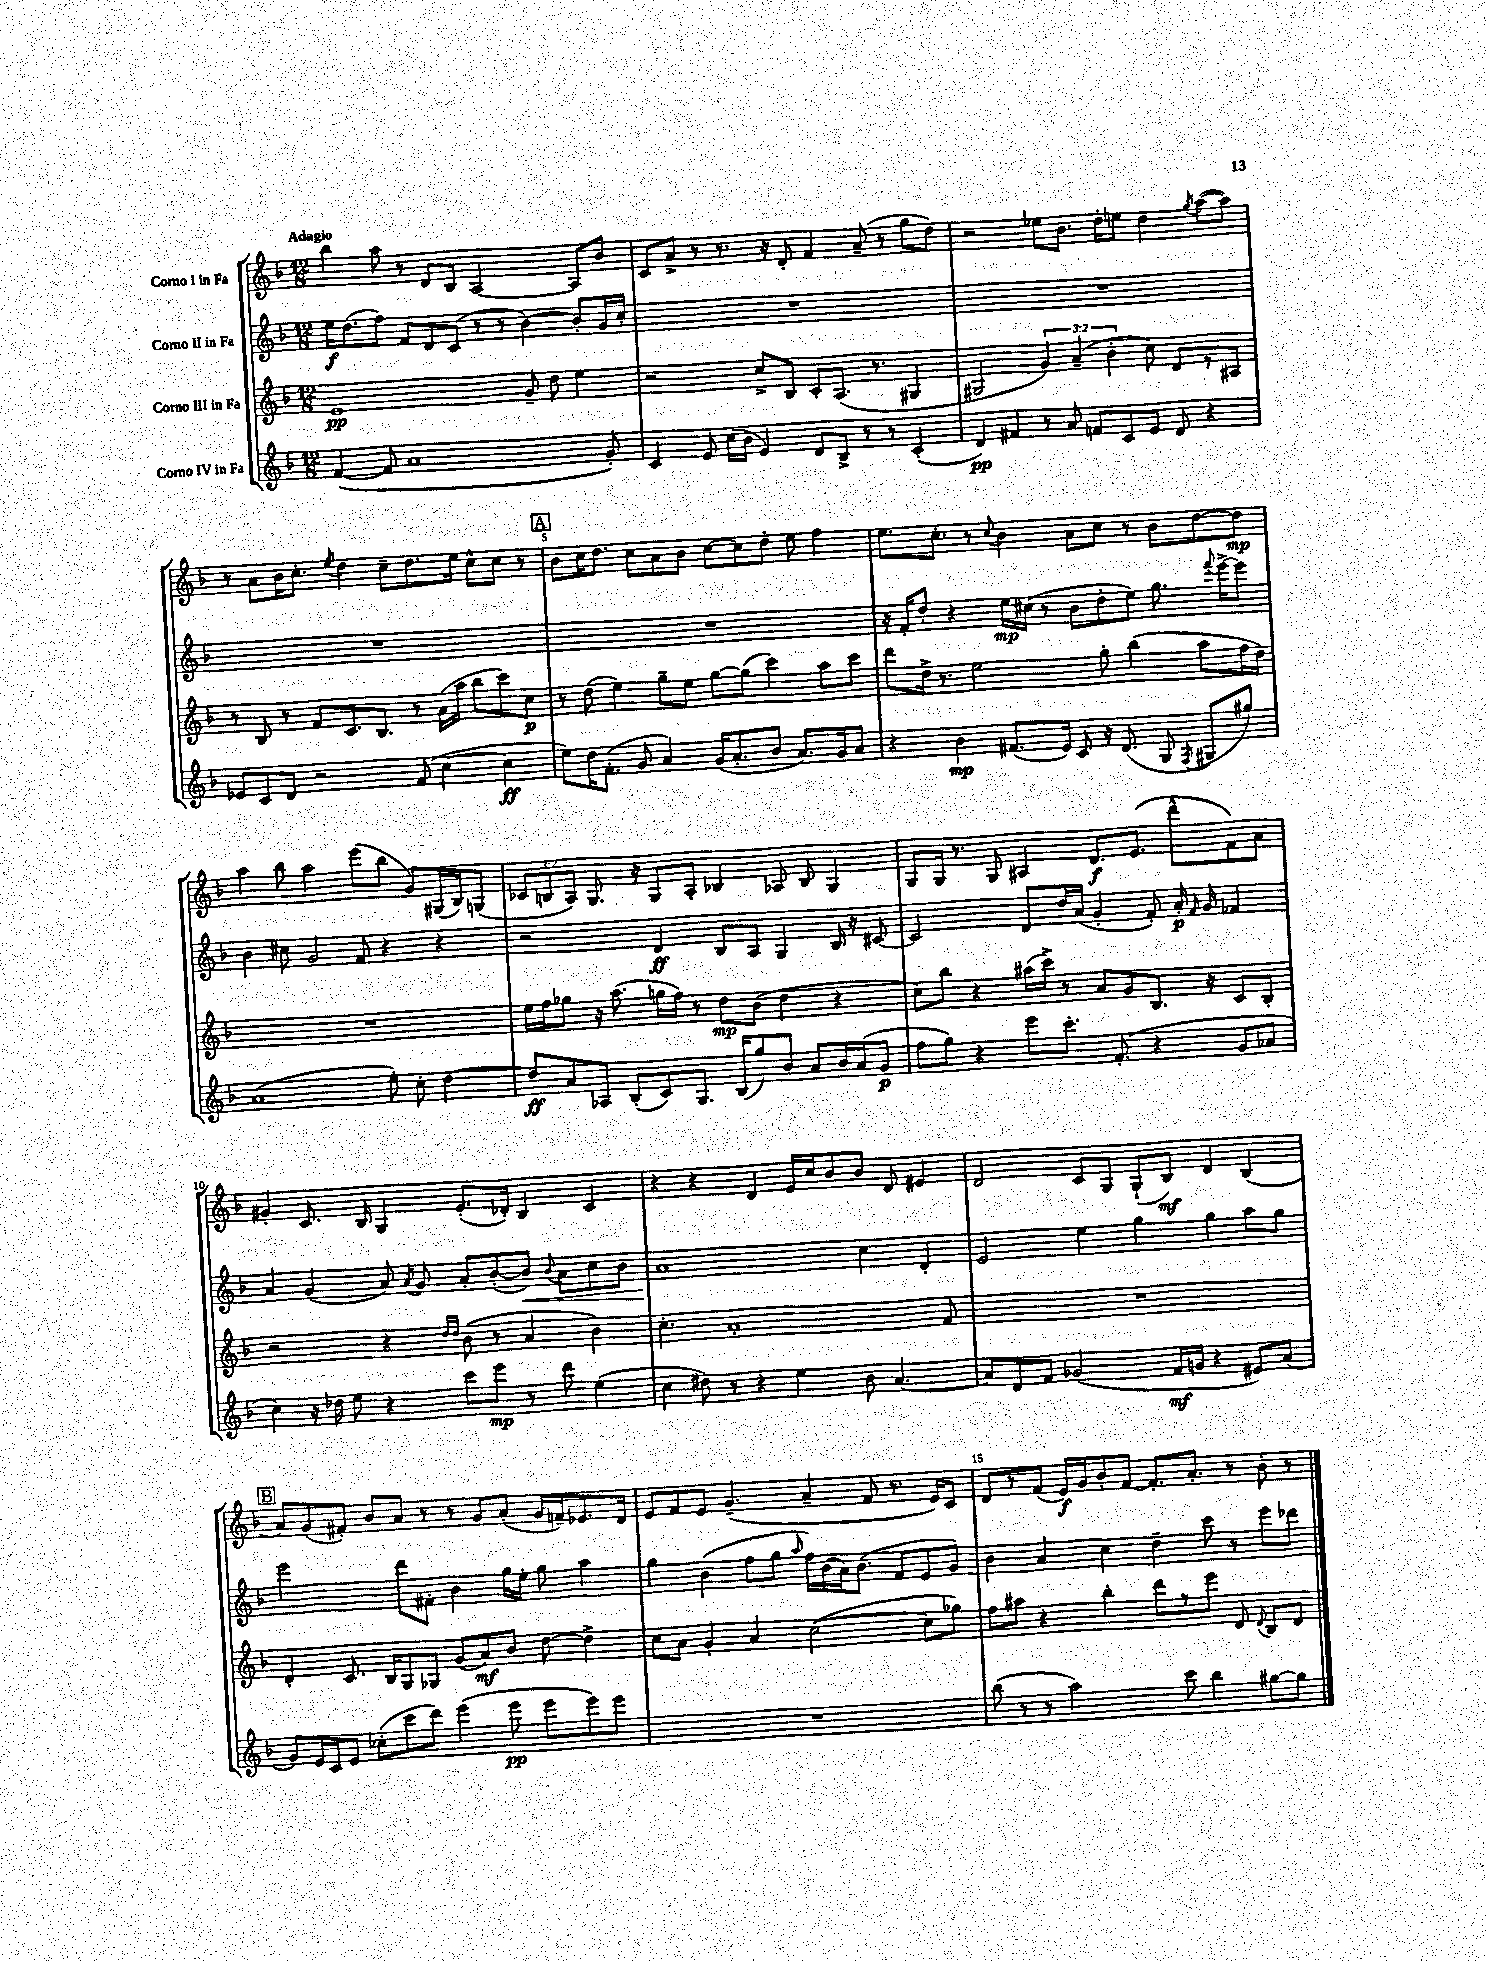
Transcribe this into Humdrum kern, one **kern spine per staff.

**kern	**dynam	**kern	**dynam	**kern	**dynam	**kern	**dynam
*part4	*part4	*part3	*part3	*part2	*part2	*part1	*part1
*staff4	*staff4	*staff3	*staff3	*staff2	*staff2	*staff1	*staff1
*I"Corno IV in Fa	*	*I"Corno III in Fa	*	*I"Corno II in Fa	*	*I"Corno I in Fa	*
*clefG2	*	*clefG2	*	*clefG2	*	*clefG2	*
*k[b-]	*	*k[b-]	*	*k[b-]	*	*k[b-]	*
*M12/8	*	*M12/8	*	*M12/8	*	*M12/8	*
=1	=1	=1	=1	=1	=1	=1	=1
!	!	!	!	!	!	!LO:TX:a:B:t=Adagio	!
([4f/	.	1e	pp	16ee\KL	f	4bb-\	.
.	.	.	.	(8.dd\	.	.	.
8f/]	.	.	.	8ff\J)	.	8aa\	.
1a	.	.	.	8f/L	.	8r	.
.	.	.	.	8d/	.	8d/L	.
.	.	.	.	(8c/J	.	8B-/J	.
.	.	.	.	8r	.	[2A/	.
.	.	.	.	8r	.	.	.
.	.	8g~/	.	[4b-\)	.	.	.
.	.	8dd\	.	.	.	.	.
.	.	4ee\	.	8b-'/L]	.	8A/L]	.
8g'/)	.	.	.	16g/L	.	8b-/J	.
.	.	.	.	16cc'/JJ	.	.	.
=2	=2	=2	=2	=2	=2	=2	=2
4c/	.	2r	.	1.r	.	8c/L	.
.	.	.	.	.	.	8a^/J	.
8e/	.	.	.	.	.	8r	.
(16cc\LL	.	.	.	.	.	8.r	.
16b-\JJ	.	.	.	.	.	.	.
4e/)	.	8cc^/L	.	.	.	.	.
.	.	.	.	.	.	16r	.
.	.	8B-/J	.	.	.	8d'/	.
8d/L	.	8c'/L	.	.	.	4f/	.
8B-^/J	.	(8.A/J	.	.	.	.	.
8r	.	.	.	.	.	(8a~/	.
.	.	8.r	.	.	.	.	.
8r	.	.	.	.	.	8r	.
(4c'/	.	4G#X/	.	.	.	8gg\L	.
.	.	.	.	.	.	8dd\J)	.
=3	=3	=3	=3	=3	=3	=3	=3
4d/)	pp	2G#X/	.	1.r	.	2r	.
4f#X/	.	.	.	.	.	.	.
8r	.	6g/)	.	.	.	8ee-X\L	.
8a/	.	.	.	.	.	8.b-\J	.
.	.	(6a~/	.	.	.	.	.
8fn/L	.	.	.	.	.	.	.
.	.	.	.	.	.	16dd'\KL	.
.	.	6b-'\	.	.	.	.	.
8c/	.	.	.	.	.	8een\J	.
8e/J	.	8cc\)	.	.	.	4dd\	.
8d/	.	8d/L	.	.	.	.	.
.	.	.	.	.	.	8qgg/	.
4r	.	8r	.	.	.	([8aa\L	.
.	.	8A#X/J	.	.	.	8aa\J])	.
!!LO:LB:g=z
=4	=4	=4	=4	=4	=4	=4	=4
8e-X/L	.	8r	.	1.r	.	8r	.
8c/	.	8B-/	.	.	.	8a\L	.
8d/J	.	8r	.	.	.	16b-\K	.
.	.	.	.	.	.	8.cc'\J	.
2r	.	8f/L	.	.	.	.	.
.	.	.	.	.	.	8qee/	.
.	.	8.c/	.	.	.	4dd\	.
.	.	8.B-/J	.	.	.	.	.
.	.	.	.	.	.	8cc~\L	.
(8f/	.	8r	.	.	.	8.dd\	.
[4cc\	.	(16a\LL	.	.	.	.	.
.	.	16aa\JJ	.	.	.	16ee\Jk	.
.	.	8bb-\L	.	.	.	8cc^^\L	.
4cc\]	ff	8ccc\)	.	.	.	8cc\J	.
.	.	8cc\J	p	.	.	8r	.
!!LO:REH:place=s1:t=A
=5	=5	=5	=5	=5	=5	=5	=5
8ee\L)	.	8r	.	1.r	.	8b-\L	.
16dd\K	.	(8dd\	.	.	.	16cc\K	.
(8.f'\J	.	.	.	.	.	8.dd\J	.
.	.	4ee\)	.	.	.	.	.
8g/	.	.	.	.	.	8cc\L	.
4a/)	.	8gg~\L	.	.	.	8a\	.
.	.	8ee\J	.	.	.	8b-\J	.
(16g/KL	.	[8gg\L	.	.	.	[8cc\L	.
8.a'/	.	.	.	.	.	.	.
.	.	(8gg\J]	.	.	.	8cc\]	.
8b-/J	.	4ccc\)	.	.	.	8dd'\J	.
8.a/L)	.	.	.	.	.	8ee\	.
.	.	8aa\L	.	.	.	4ff\	.
16g/k	.	.	.	.	.	.	.
8a/J	.	8ccc\J	.	.	.	.	.
=6	=6	=6	=6	=6	=6	=6	=6
4r	.	8ddd\L	.	16r	.	8.ee\L	.
.	.	.	.	16f'/KL	.	.	.
.	.	16dd^\Jk	.	8dd'/J	.	.	.
.	.	8.r	.	.	.	8.cc'\J	.
4b-\	mp	.	.	4r	.	.	.
.	.	2ee\	.	.	.	8r	.
.	.	.	.	.	.	8qqcc/	.
(8.f#X/L	.	.	.	16ee\LL	mp	4b-\	.
.	.	.	.	(16cc#X\JJ	.	.	.
.	.	.	.	8r	.	.	.
16e/Jk)	.	.	.	.	.	.	.
8c/	.	.	.	8b-\L	.	8a\L	.
16r	.	8gg'\	.	8dd'\	.	8cc\J	.
(8.d/	.	.	.	.	.	.	.
.	.	(4bb-\	.	8ee\J)	.	8r	.
8G/	.	.	.	8.gg\	.	8b-\L	.
8qF/	.	.	.	.	.	.	.
8G#X/L	.	8aa\L	.	.	.	[8dd\	.
.	.	.	.	8qqfff/	.	.	.
.	.	.	.	[16eee^\KL	.	.	.
8gg#X/J)	.	16ff\L	.	8eee\J]	.	8dd\J]	mp
.	.	16dd\JJ)	.	.	.	.	.
!!LO:LB:g=z
=7	=7	=7	=7	=7	=7	=7	=7
(1a	.	1.r	.	4b-\	.	4aa\	.
.	.	.	.	8cc#X\	.	8bb-\	.
.	.	.	.	2g/	.	2aa\	.
.	.	.	.	8f/	.	(8eee\L	.
8ee'\)	.	.	.	4r	.	8bb-\J	.
8cc'\	.	.	.	.	.	8g/L)	.
[4dd\	.	.	.	4r	.	(16G#X/L	.
.	.	.	.	.	.	16B-/J)	.
.	.	.	.	.	.	(8Gn/J	.
=8	=8	=8	=8	=8	=8	=8	=8
8dd/L]	ff	16ee\LL	.	2r	.	12c-X/L	.
.	.	16ff\J	.	.	.	.	.
.	.	.	.	.	.	12Bn/	.
8a/	.	8gg-X\J	.	.	.	.	.
.	.	.	.	.	.	12A/J)	.
8A-X/J	.	16r	.	.	.	8.G/	.
.	.	(8.aa\	.	.	.	.	.
(8B-'/L	.	.	.	.	.	.	.
.	.	.	.	.	.	16r	.
8c/)	.	16ggn\LL	.	4d/	ff	8G/L	.
.	.	16ff\JJ)	.	.	.	.	.
8.G/J	.	8r	.	.	.	8A'/J	.
.	.	8dd\L	mp	8B-/L	.	4B-X/	.
(16B-/KL	.	.	.	.	.	.	.
8gg/)	.	(8b-\J	.	8A/J	.	.	.
8b-/J	.	4dd\	.	4G/	.	8A-X/	.
8a/L	.	.	.	.	.	8B-/	.
16b-/L	.	4r	.	16B-/	.	4G/	.
(16a/J	.	.	.	16r	.	.	.
8g/J	p	.	.	[8c#X/	.	.	.
=9	=9	=9	=9	=9	=9	=9	=9
8ff\L	.	8cc\L)	.	2c#/]	.	8G/L	.
8gg\J)	.	8bb-\J	.	.	.	16G/Jk	.
.	.	.	.	.	.	8.r	.
4r	.	4r	.	.	.	.	.
.	.	.	.	.	.	8G/	.
8eee\L	.	(16aa#X\LL	.	8d/L	.	4A#X/	.
.	.	16ccc^\JJ)	.	.	.	.	.
8.ccc'\J	.	8r	.	16dd/L	.	.	.
.	.	.	.	(16a/JJ	.	.	.
.	.	8a/L	.	4g'/	.	8.d/L	f
(8.f'/	.	.	.	.	.	.	.
.	.	8g/	.	.	.	.	.
.	.	.	.	.	.	(8.e/J	.
4r	.	8.B-/J	.	8f'/)	.	.	.
.	.	.	.	16a'/	p	8ddd^^\L	.
.	.	.	.	16qqf/	.	.	.
.	.	16r	.	16g/	.	.	.
8g/L	.	8c/L	.	4f-X/	.	8f\)	.
8a-X/J	.	8B-'/J	.	.	.	8a\J	.
!!LO:LB:g=z
=10	=10	=10	=10	=10	=10	=10	=10
4cc\)	.	2r	.	4a/	.	4g#X'/	.
16r	.	.	.	(4g/	.	8.c/	.
16dd-X\	.	.	.	.	.	.	.
8ee\	.	.	.	.	.	.	.
.	.	.	.	.	.	16B-/	.
4r	.	4r	.	8a/)	.	4G/	.
.	.	.	.	8qa/	.	.	.
.	.	.	.	8g/	.	.	.
.	.	16qqdd/LL	.	.	.	.	.
.	.	16qqdd/JJ	.	.	.	.	.
8ccc\L	.	(8b-\	.	8a'/L	.	(8.e'/L	.
8eee\J	mp	8r	.	([8b-'/	.	.	.
.	.	.	.	.	.	16d-X'/Jk)	.
!	!	!	!	!	!LO:HP:b	!	!
8r	.	4a/	.	8b-/J])	<	4B-/	.
.	.	.	.	8qqb-/	.	.	.
8ddd\	.	.	.	8a\L	.	.	.
(4ee\	.	4b-\)	.	8cc\	.	4c/	.
.	.	.	.	8b-\J	.	.	.
=11	=11	=11	=11	=11	=11	=11	=11
4cc\	.	4.cc'\	.	1a	.	4r	.
8dd#X\)	.	.	.	.	.	4r	.
8r	.	1a'	.	.	.	.	.
4r	.	.	.	.	.	4d/	.
4ee\	.	.	.	.	.	16e/LL	.
.	.	.	.	.	.	16cc/J	.
.	.	.	.	.	.	8b-/	.
8b-\	.	.	.	4cc\	[	8b-/J	.
[4.a/	.	.	.	.	.	8d/	.
.	.	.	.	4d'/	.	4e#X/	.
.	.	8f/	.	.	.	.	.
=12	=12	=12	=12	=12	=12	=12	=12
8a/L]	.	1.r	.	2e/	.	2d/	.
8d/	.	.	.	.	.	.	.
8f/J	.	.	.	.	.	.	.
(2g-X/	.	.	.	.	.	.	.
.	.	.	.	4ee\	.	8c/L	.
.	.	.	.	.	.	8G/J	.
.	.	.	.	4gg\	.	(8G`/L	.
16f/LL	mf	.	.	.	.	8B-/J)	mf
16gn/JJ	.	.	.	.	.	.	.
4r	.	.	.	4gg\	.	4d/	.
8e#X/L)	.	.	.	8aa\L	.	(4B-/	.
(8a/J	.	.	.	8gg\J	.	.	.
!!LO:LB:g=z
!!LO:REH:place=s1:t=B
=13	=13	=13	=13	=13	=13	=13	=13
8g/L)	.	4d'/	.	2eee\	.	8a/L)	.
16e/L	.	.	.	.	.	(8g/	.
16c/J	.	.	.	.	.	.	.
8e/J	.	8.c/	.	.	.	8f#X'/J)	.
(8cc-X'\L	.	.	.	.	.	8b-/L	.
.	.	16B-/KL	.	.	.	.	.
8ccc\	.	8G/	.	8ddd\L	.	8a/J	.
8ddd\J)	.	8G-X/J	.	8f#X'\J	.	8r	.
(4eee\	.	(8g/L	.	4b-\	.	8r	.
.	.	8a/)	mf	.	.	8g/L	.
8eee\	pp	8b-/J	.	16gg\LL	.	(8a'/J	.
.	.	.	.	16ee'\JJ	.	.	.
8eee\L	.	[8dd\	.	8gg\	.	16g/LL	.
.	.	.	.	.	.	16fn~/J)	.
8eee\)	.	4dd^\]	.	4aa\	.	8.e-X/	.
8eee\J	.	.	.	.	.	.	.
.	.	.	.	.	.	16d/Jk	.
=14	=14	=14	=14	=14	=14	=14	=14
1.r	.	8cc\L	.	4gg\	.	8e/L	.
.	.	8a\J	.	.	.	8f/	.
.	.	4g'/	.	(4b-\	.	8e/J	.
.	.	.	.	.	.	(4.g~/	.
.	.	4a/	.	8ff\L	.	.	.
.	.	.	.	8gg\J	.	.	.
.	.	.	.	16qqaa/	.	.	.
.	.	([2cc\	.	16ff\LL)	.	4a~/	.
.	.	.	.	(16b-\	.	.	.
.	.	.	.	16a\J)	.	.	.
.	.	.	.	(8.b-\J	.	.	.
.	.	.	.	.	.	8f/	.
.	.	.	.	8f/L	.	8.r	.
.	.	8cc\L]	.	8e/	.	.	.
.	.	.	.	.	.	16e/KL)	.
.	.	8gg-X\J)	.	8g/J)	.	8c/J	.
=15	=15	=15	=15	=15	=15	=15	=15
(8bb-\	.	8ff\L	.	4b-\	.	8d/L	.
8r	.	8aa#X\J	.	.	.	8r	.
8r	.	4r	.	4a/	.	(8f/J	.
2aa\)	.	.	.	.	.	16e/LL)	f
.	.	.	.	.	.	16g/J	.
.	.	4bb-'\	.	4cc\	.	8b-'/	.
.	.	.	.	.	.	[8f/J	.
.	.	8ddd\L	.	4dd~\	.	8.f'/L]	.
8ccc\	.	8r	.	.	.	.	.
.	.	.	.	.	.	8.a'/J	.
4bb-\	.	8eee\J	.	8ccc\	.	.	.
.	.	8d/	.	8r	.	8r	.
.	.	8qqd/	.	.	.	.	.
[8gg#X\L	.	8B-/L	.	8eee\L	.	8b-'\	.
8gg#\J]	.	8d/J	.	8ddd-X\J	.	8r	.
==	==	==	==	==	==	==	==
*-	*-	*-	*-	*-	*-	*-	*-
